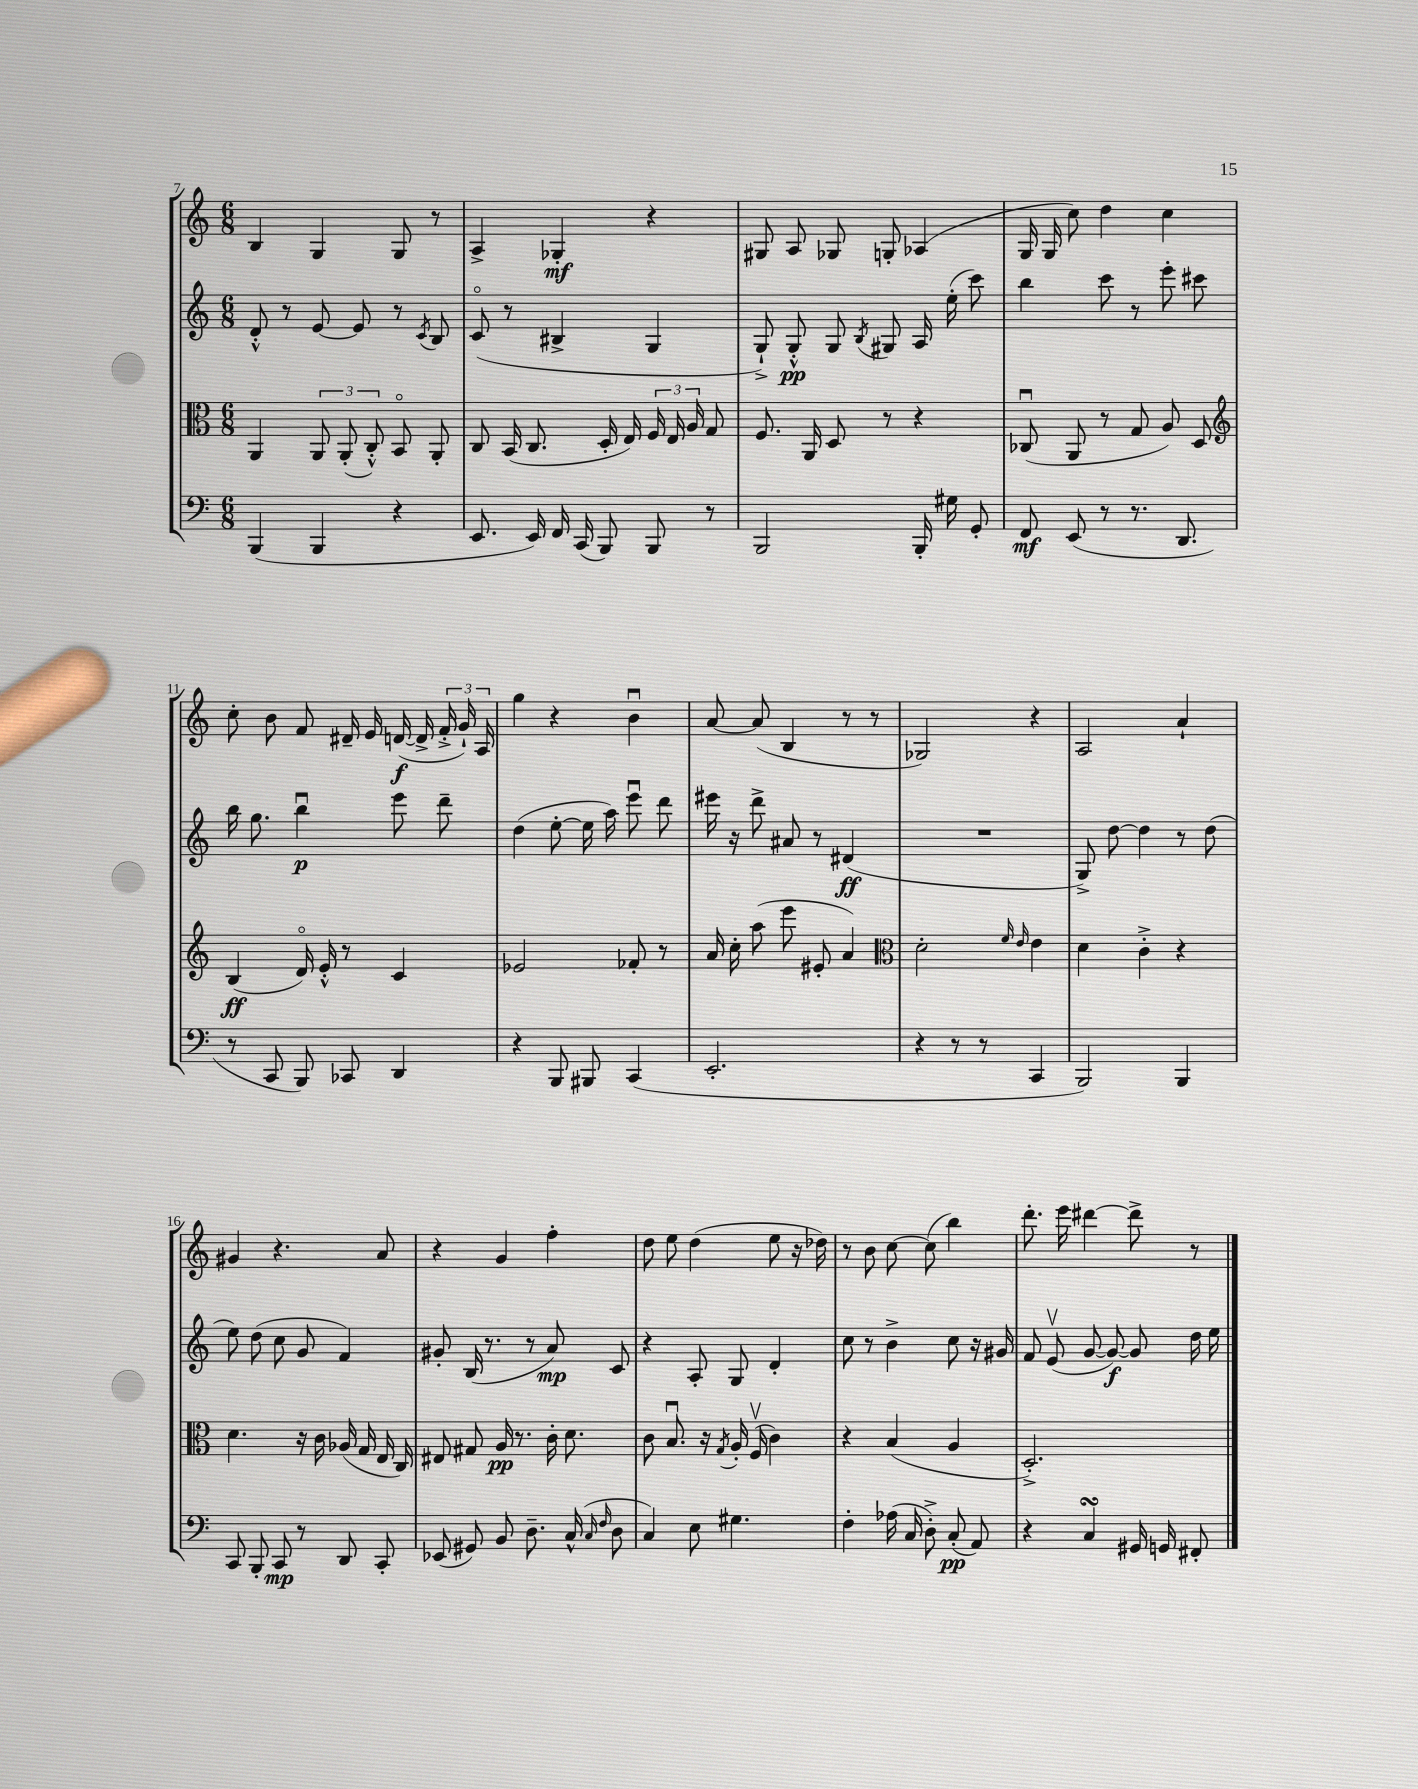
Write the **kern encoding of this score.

**kern	**kern	**kern	**kern
*staff4	*staff3	*staff2	*staff1
*clefF4	*clefC3	*clefG2	*clefG2
*k[]	*k[]	*k[]	*k[]
*M6/8	*M6/8	*M6/8	*M6/8
(4BBB/	4AA/	8d'^^/	4B/
.	.	8r	.
4BBB/	12AA/	[8e/	4G/
.	(12AA'/	.	.
.	.	8e/]	.
.	12C'^^/)	.	.
4r	8BBo/	8r	8G/
.	.	8qc/	.
.	8AA'/	8B/	8r
=	=	=	=
8.EE/	8C/	(8co/	4A^/
.	(16BB/	8r	.
16EE/)	8.C/	.	.
16FF/	.	4B#^/	4G-'/
(16CC/	.	.	.
8BBB/)	16D'/	.	.
.	16E/)	.	.
8BBB/	24F/	4G/	4r
.	24E/	.	.
.	24A/	.	.
8r	8G/	.	.
=	=	=	=
2BBB/	8.F/	8G`^/)	8G#/
.	.	8G'^^/	8A/
.	16AA/	.	.
.	8D/	8G/	8G-/
.	.	8qB/	.
.	8r	8G#/	8G'/
16BBB'/	4r	16A/	(4A-/
16G#\	.	(16ee'\	.
8GG'/	.	8ccc\)	.
=	=	=	=
8FF/	(8C-u/	4bb\	16G/
.	.	.	16G/
(8EE/	8AA/	.	8cc\)
8r	8r	8ccc\	4dd\
8.r	8G/	8r	.
.	8A/)	8eee'\	4cc\
8.DD/	.	.	.
.	8D/	8ccc#\	.
=	=	=	=
*	*clefG2	*	*
8r	(4B/	16bb\	8cc'\
.	.	8.gg\	.
8CC/	.	.	8b\
8BBB/)	16do/)	4bbu\	8f/
.	16e'^^/	.	.
8CC-/	8r	.	16d#~/
.	.	.	16e/
4DD/	4c/	8eee\	([16d/
.	.	.	16d^/]
.	.	8ddd~\	24f'^/
.	.	.	24g`/)
.	.	.	24A/
=	=	=	=
4r	2e-/	(4dd\	4gg\
8BBB/	.	[8ee'\	4r
8BBB#/	.	16ee\]	.
.	.	16aa\)	.
(4CC/	8f-'/	8eeeu\	4bu\
.	8r	8ddd\	.
=	=	=	=
2.EE'/	16a/	16eee#\	[8a/
.	16cc'\	16r	.
.	(8aa\	8ddd^\	(8a/]
.	8eee\	8a#/	4B/
.	8e#'/	8r	.
.	4a/)	(4d#/	8r
.	.	.	8r
=	=	=	=
*	*clefC3	*	*
4r	2d'\	2.r	2G-/)
8r	.	.	.
8r	.	.	.
.	16qqf/	.	.
.	16qqe/	.	.
4CC/	4e\	.	4r
=	=	=	=
2BBB/)	4d\	8G^/)	2A/
.	.	[8dd\	.
.	4c'^\	4dd\]	.
4BBB/	4r	8r	4a`/
.	.	(8dd\	.
=	=	=	=
8CC/	4.d\	8ee\)	4g#/
8BBB'/	.	(8dd\	.
8CC/	.	8cc\	4.r
8r	16r	8g/	.
.	16c\	.	.
8DD/	(16A-/	4f/)	.
.	16G/	.	.
8CC'/	16E/	.	8a/
.	16C/)	.	.
=	=	=	=
(8EE-/	8E#/	8g#'/	4r
8GG#/)	8G#/	(16B/	.
.	.	8.r	.
8BB/	16A/	.	4g/
.	8.r	.	.
8.D~\	.	8r	.
.	16c'\	8a/)	4ff'\
(16C^^/	8.d\	.	.
16qqC/	.	.	.
16qqF/	.	.	.
8D\	.	8c/	.
=	=	=	=
4C/)	8c\	4r	8dd\
.	8.Bu/	.	8ee\
8E\	.	8A'/	(4dd\
.	16r	.	.
.	8qG/	.	.
4.G#\	16A'/	8G/	.
.	(16Fv/	.	.
.	4c\)	4d'/	8ee\
.	.	.	16r
.	.	.	16dd-\)
=	=	=	=
4F'\	4r	8cc\	8r
.	.	8r	8b\
(16A-\	(4B/	4b^\	[8cc\
16C/	.	.	.
8D'^\)	.	.	(8cc\]
(8C'/	4A/	8cc\	4bb\)
8AA/)	.	16r	.
.	.	16g#/	.
=	=	=	=
4r	2.D'^/)	8f/	8.ddd'\
.	.	(8ev/	.
.	.	.	16eee\
4C/	.	[8g/	[4ddd#\
.	.	8g/_)	.
16GG#/	.	8g/]	8ddd#^\]
16GG/	.	.	.
8FF#'/	.	16dd\	8r
.	.	16ee\	.
==	==	==	==
*-	*-	*-	*-
